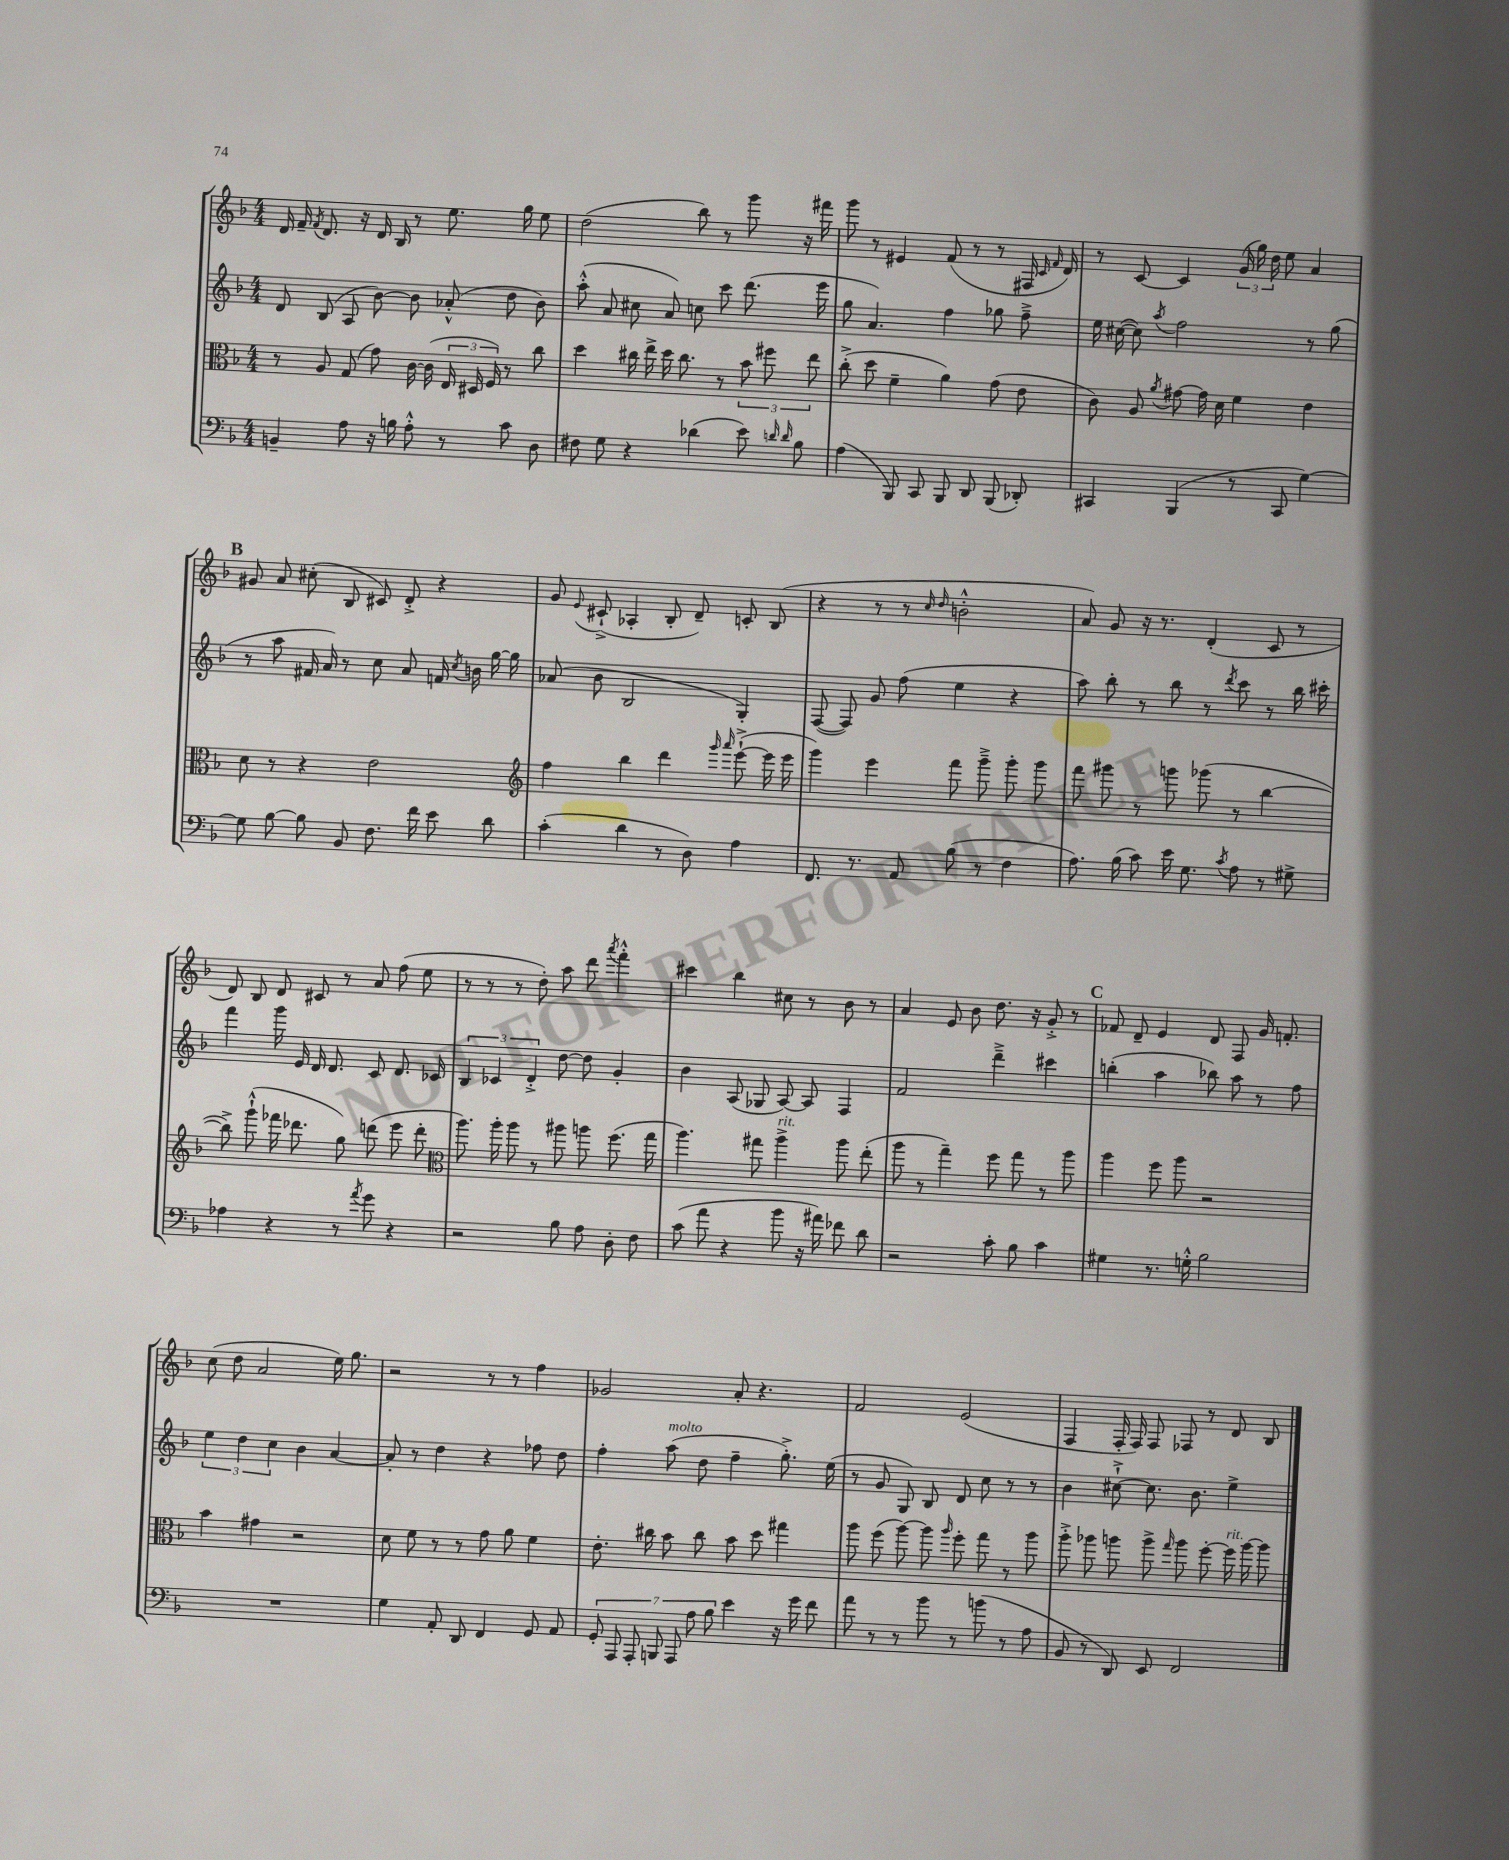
<<
\new StaffGroup <<
\new Staff = "s0" {
    \clef treble \key f \major \numericTimeSignature \time 4/4
    \autoBeamOff d'16 f'16-- \acciaccatura { f'8 } d'8. r16 d'16 bes16 r8 e''8. g''16 e''8 |
    d''2( bes''8) r8 g'''8 r16 fis'''16 |
    g'''8 r8 eis'4 f'8( r8 r8 fis16 \grace { c'16 f'16 } d'16) |
    r8 c'8~ c'4 \tuplet 3/2 { g'16( g''16) d''16 } e''8 a'4 |
    \mark \markup { \bold "B" } gis'8 a'8 cis''8-.( bes8 cis'8) d'8-.-> r4 |
    g'8 \appoggiatura { e'8 } cis'8-!->( aes4-. bes8-. d'8--) c'8-. bes8( |
    r4 r8 r8 \grace { c''16 d''16 } b'2-.-^ |
    a'8) g'8 r16 r8. d'4-.( c'8 r8 |
    d'8) bes8 d'8 cis'8 r8 a'8 f''8( e''8 |
    r8 r8 r8 d''8-.) a''8 d'''8 \acciaccatura { a'''8 } f'''4-.-^ |
    cis'''4 bes''4 cis''8 r8 bes'8 r8 |
    a'4 e'8 bes'8 d''8. r16 g'8-.-> r8 |
    \mark \markup { \bold "C" } fes'8 d'8-- e'4 d'8 f8 g'16 f'8.-. |
    c''8( d''8 a'2 e''16) g''8. |
    r2 r8 r8 f''4 |
    ges'2 a'8-. r4. |
    f'2 e'2( |
    f4 f16-. f16) f8 fes8 r8 d'8 bes8 \bar "|." |
}
\new Staff = "s1" {
    \clef treble \key f \major \numericTimeSignature \time 4/4
    \autoBeamOff d'8 bes8( a8 bes'8~) bes'8 aes'8-.-^( d''8 bes'8) |
    a''8-.-^( a'8 cis''8 a'8) c''8 c'''8 d'''8.( e'''16 |
    g''8 a'4.) f''4 ges''8 f''8---> |
    e''16 cis''16~( cis''8) \acciaccatura { a''8 } f''2 r8 g''8( |
    \mark \markup { \bold "B" } r8 a''8 fis'16 a'16) r8 c''8 a'8 f'16 \acciaccatura { c''8 } b'16 g''16~ g''16 |
    aes'8( bes'8 bes2 g4-.) |
    f8~( f8) g'8 f''8( e''4 r4 |
    a''8) bes''8-. r8 bes''8 r8 \acciaccatura { d'''8 } c'''8 r8 bes''16 cis'''16-. |
    f'''4 g'''16 e'16 d'16 d'8. c'8 d'8. ces'16 |
    \tuplet 3/2 { bes4 ces'4 d'4-.-> } d''8~ d''8 g'4-. |
    bes'4 a8( ges8 a8~) a8 f4 |
    f'2 d'''4---> cis'''4 |
    \mark \markup { \bold "C" } b''4-.( a''4 bes''8) a''8 r8 f''8 |
    \tuplet 3/2 { e''4 d''4 c''4 } bes'4 a'4~ |
    a'8-. r8 d''4 r4 fes''8 d''8 |
    f''4-. a''8^\markup { \italic "molto" }( d''8 f''4-- g''8.-.->) e''16( |
    r8 g'8 g8) bes8 d'8 c''8 r8 r8 |
    bes'4 cis''8~-!-> cis''8. bes'8. e''4-> \bar "|." |
}
\new Staff = "s2" {
    \clef alto \key f \major \numericTimeSignature \time 4/4
    \autoBeamOff r8 a8 g8( g'8) c'16~ c'16( \tuplet 3/2 { e16 dis16 f16) } r8 c''8 |
    d''4 cis''16 e''16-> d''16 cis''8. r8 \tuplet 3/2 { bes'8 fis''8 e''8 } |
    c''8-.->( d''8 f'4-- a'4) g'8( e'8 |
    c'8) a8 \acciaccatura { a'8 } gis'8~ gis'16 d'16 f'4 e'4 |
    \mark \markup { \bold "B" } d'8 r8 r4 e'2 |
    \clef treble f''4 bes''4 d'''4 \grace { g'''16 a'''16 } e'''8~-!->( e'''16 e'''16 |
    g'''4) e'''4 f'''8 g'''8---> g'''8-. g'''8 |
    f'''8 gis'''8 r8 g'''8 ges'''8( r8 bes''4~ |
    bes''8->) g'''8-!-^( fes'''16 des'''8. g''8) d'''8( e'''8 d'''8-. |
    \clef alto a''8.) a''16-. a''8 r8 ais''8 a''8 f''8.( g''16 |
    a''4.) gis''8 a''4->^\markup { \italic "rit." } a''8 e''8-.( |
    a''8 r8 g''4--) f''8 g''8 r8 a''8 |
    \mark \markup { \bold "C" } a''4 f''8 a''8 r2 |
    bes'4 gis'4 r2 |
    d'8 f'8 r8 r8 g'8 a'8 f'4 |
    e'8.-. cis''16 bes'8 cis''8 bes'8 d''8 gis''4 |
    a''8 f''8( a''8~) a''8 \grace { a''16 } f''8-. g''8 r8 a''8 |
    a''8-.-> aes''8 a''8 a''8-> \grace { g''16 } a''8 f''8~-. f''16^\markup { \italic "rit." } a''16~ a''8 \bar "|." |
}
\new Staff = "s3" {
    \clef bass \key f \major \numericTimeSignature \time 4/4
    \autoBeamOff b,4-- a8 r16 b16 a8-.-^ r8 c'8 d8 |
    fis8 g8 r4 des'4( e'8) \grace { d'16 d'16 } bes8 |
    a4( bes,,8) c,8 bes,,8 d,8 bes,,8( des,8-.) |
    cis,4 bes,,4( r8 cis,8 g4~) |
    \mark \markup { \bold "B" } g8 bes8~ bes8 bes,8 f8. f'16 e'8 d'8 |
    c'4-.( d'4 r8 d8) a4 |
    f,8. r8. a,8 bes8( r8 f4 |
    a8.) bes16( c'8) e'16 g8. \acciaccatura { c'8 } a8 r8 gis8-> |
    aes4 r4 r8 \acciaccatura { a'8 } g'8 r4 |
    r2 bes8 a8 d8-. f8 |
    c'8( a'8 r4 bes'8 r16 ais'16) fes'8 d'8 |
    r2 c'8-. bes8 c'4 |
    \mark \markup { \bold "C" } gis4 r8. g16-.-^ bes2 |
    R1 |
    g4 a,8-. d,8 f,4 g,8 a,8 |
    \tuplet 7/4 { g,8-. a,,8 a,,8-. b,,8 a,,8 a8 bes8 } e'4 r16 g'16 f'8 |
    a'8 r8 r8 bes'8 r8 b'8( r8 a8 |
    bes,8 r8 d,8) e,8 f,2 \bar "|." |
}
>>
>>
\layout { \context { \Score \remove "Bar_number_engraver" } }
